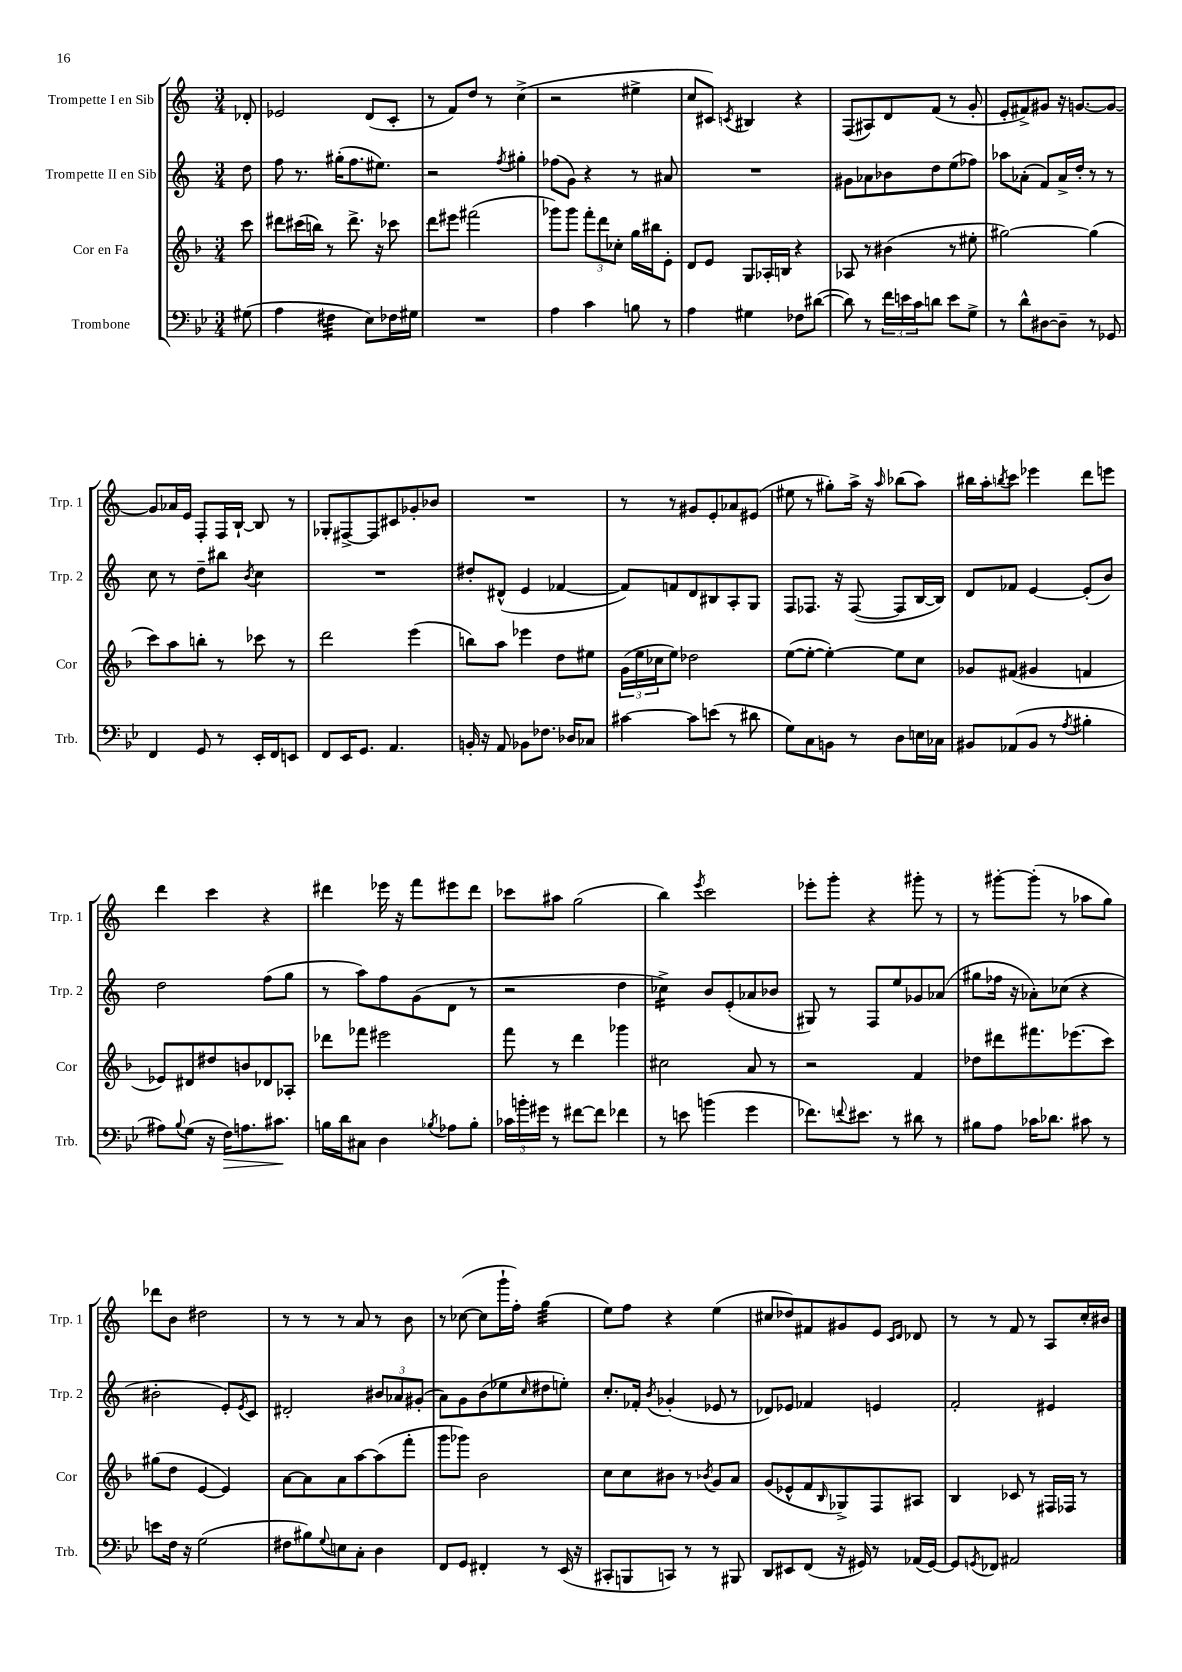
<<
\new StaffGroup <<
\new Staff = "s0" \with { instrumentName = "Trompette I en Sib" shortInstrumentName = "Trp. 1" } {
    \clef treble \key c \major \numericTimeSignature \time 3/4 \partial 8
    des'8-. |
    ees'2 d'8( c'8-. |
    r8 f'8) d''8 r8 c''4->( |
    r2 eis''4-> |
    c''8 cis'8) \acciaccatura { c'8 } bis4 r4 |
    f8( ais8) d'8 f'8( r8 g'8-. |
    e'8-. fis'8->) gis'8 r16 g'8.~ g'8~ |
    g'8 aes'16 e'16 f8-. f16 b16~-! b8 r8 |
    ges8-. fis8~-> fis8 cis'8 ges'8-. bes'8 |
    R2. |
    r8 r8 gis'8 e'8-. aes'8 eis'8( |
    eis''8 r8 gis''8-.) a''16-> r16 \grace { a''16 } bes''8( a''8) |
    bis''16 a''16-. \acciaccatura { b''8 } c'''8 ees'''4 d'''8 e'''8 |
    d'''4 c'''4 r4 |
    dis'''4 ees'''16 r16 f'''8 eis'''8 dis'''8 |
    ces'''8 ais''8 g''2( |
    b''4) \acciaccatura { e'''8 } c'''2 |
    ees'''8-. g'''8-. r4 gis'''8-. r8 |
    r8 gis'''8~-. gis'''8-.( r8 aes''8 g''8) |
    des'''8 b'8 dis''2 |
    r8 r8 r8 a'8 r8 b'8 |
    r8 ces''8~( ces''8 g'''16-! f''16-.) g''4:32( |
    e''8) f''8 r4 e''4( |
    cis''8 des''8) fis'8 gis'8 e'8 \grace { c'16 d'16 } des'8 |
    r8 r8 f'8 r8 a8 c''16-. bis'16 \bar "|." |
}
\new Staff = "s1" \with { instrumentName = "Trompette II en Sib" shortInstrumentName = "Trp. 2" } {
    \clef treble \key c \major \numericTimeSignature \time 3/4 \partial 8
    d''8 |
    f''8 r8. gis''16-.( f''8. eis''8.) |
    r2 \acciaccatura { f''8 } gis''4-. |
    fes''8( g'8) r4 r8 ais'8 |
    R2. |
    gis'8 aes'8 bes'8 d''8 e''8( fes''8) |
    aes''8 aes'8-.( f'8) aes'16-> d''16-. r8 r8 |
    c''8 r8 d''8-- bis''8 \acciaccatura { b'8 } c''4 |
    R2. |
    dis''8-. dis'8-^( e'4 fes'4~ |
    fes'8) f'8 d'8 bis8 a8-. g8 |
    f8 fes8. r16 fes8~( fes8 b16~ b16) |
    d'8 fes'8 e'4~ e'8-.( b'8) |
    d''2 f''8( g''8 |
    r8 a''8) f''8 g'8( d'8 r8 |
    r2 d''4 |
    ces''4:16->) b'8 e'8-.( aes'8 bes'8 |
    gis8) r8 f8 e''8 ges'8 aes'8( |
    gis''8 fes''16 r16 aes'8-.) ces''8( r4 |
    bis'2-. e'8-.) \acciaccatura { e'8 } c'8 |
    dis'2-. \tuplet 3/2 { bis'8 aes'8 gis'8-.( } |
    a'8) g'8 b'8( ees''8 \grace { c''16 } dis''8 e''8-.) |
    c''8.-. fes'16-. \acciaccatura { b'8 } ges'4-.( ees'8 r8 |
    des'8) ees'8 fes'4 e'4 |
    f'2-. eis'4 \bar "|." |
}
\new Staff = "s2" \with { instrumentName = "Cor en Fa" shortInstrumentName = "Cor" } {
    \clef treble \key f \major \numericTimeSignature \time 3/4 \partial 8
    c'''8 |
    dis'''8 cis'''16( b''16) r8 dis'''8.-> r16 ces'''8 |
    d'''8 eis'''8 fis'''2( |
    ges'''8) ges'''8 \tuplet 3/2 { f'''8-. d'''8 ces''8-. } g''16 bis''16 e'8-. |
    d'8 e'8 g8 aes16-. b16 r4 |
    aes8 r8 bis'4( r8 eis''8-. |
    gis''2~) gis''4( |
    c'''8) a''8 b''8-. r8 ces'''8 r8 |
    d'''2 e'''4( |
    b''8) a''8 ees'''4 d''8 eis''8 |
    \tuplet 3/2 { g'16( e''16 ces''16 } e''8) des''2 |
    e''8~( e''8~-. e''4~-.) e''8 c''8 |
    ges'8 fis'8( gis'4 f'4 |
    ees'8) dis'8 dis''8 b'8 des'8 aes8-. |
    des'''8 fes'''8 eis'''2 |
    f'''8 r8 d'''4 ges'''4 |
    cis''2 a'8 r8 |
    r2 f'4 |
    des''8 dis'''8 fis'''8. ees'''8.( c'''8) |
    gis''8( d''8 e'4~ e'4) |
    a'8~ a'8 a'8 a''8~ a''8( f'''8-. |
    g'''8 ges'''8) bes'2 |
    c''8 c''8 bis'8 r8 \acciaccatura { bes'8 } g'8 a'8 |
    g'8( ees'8-^ f'8 \grace { bes16 } ges8->) f8 ais8 |
    bes4 ces'8 r8 fis16 fes16 r8 \bar "|." |
}
\new Staff = "s3" \with { instrumentName = "Trombone" shortInstrumentName = "Trb." } {
    \clef bass \key bes \major \numericTimeSignature \time 3/4 \partial 8
    gis8( |
    a4 fis4:32 ees8) fes16 gis16 |
    R2. |
    a4 c'4 b8 r8 |
    a4 gis4 fes8 dis'8~( |
    dis'8) r8 \tuplet 3/2 { f'16 e'16 c'16 } d'8 e'8 g8-> |
    r8 d'8-^ dis8~ dis8-- r8 ges,8 |
    f,4 g,8 r8 ees,16-. f,16 e,8 |
    f,8 ees,16 g,8. a,4. |
    b,16-. r16 a,8 bes,8 fes8. des16 ces8 |
    cis'4~ cis'8 e'8( r8 dis'8 |
    g8) c8 b,8 r8 d8 e16 ces16 |
    bis,8 aes,8( bis,8 r8 \acciaccatura { a8 } bis4-. |
    ais8) \appoggiatura { bes8 } g8( r16 f16\>) a8. cis'8.\! |
    b16 d'16 cis8 d4 \acciaccatura { bes8 } aes8 bes8-. |
    \tuplet 3/2 { ces'16 b'16-. gis'16 } r8 fis'8~ fis'8 fes'4 |
    r8 e'8 b'4( g'4 |
    fes'8.) \appoggiatura { f'8 } eis'8. r8 dis'8 r8 |
    bis8 a8 ces'16 des'8. cis'8 r8 |
    e'8 f16 r16 g2( |
    fis8 bis8) \appoggiatura { g8 } e8 c8-. d4 |
    f,8 g,8 fis,4-. r8 ees,16( r16 |
    cis,8-. b,,8 c,8) r8 r8 bis,,8 |
    d,8 eis,8 f,8( r16 gis,16) r8 aes,16( gis,16~) |
    gis,8 \acciaccatura { g,8 } fes,8 ais,2 \bar "|." |
}
>>
>>
\layout { \context { \Score \remove "Bar_number_engraver" } }
